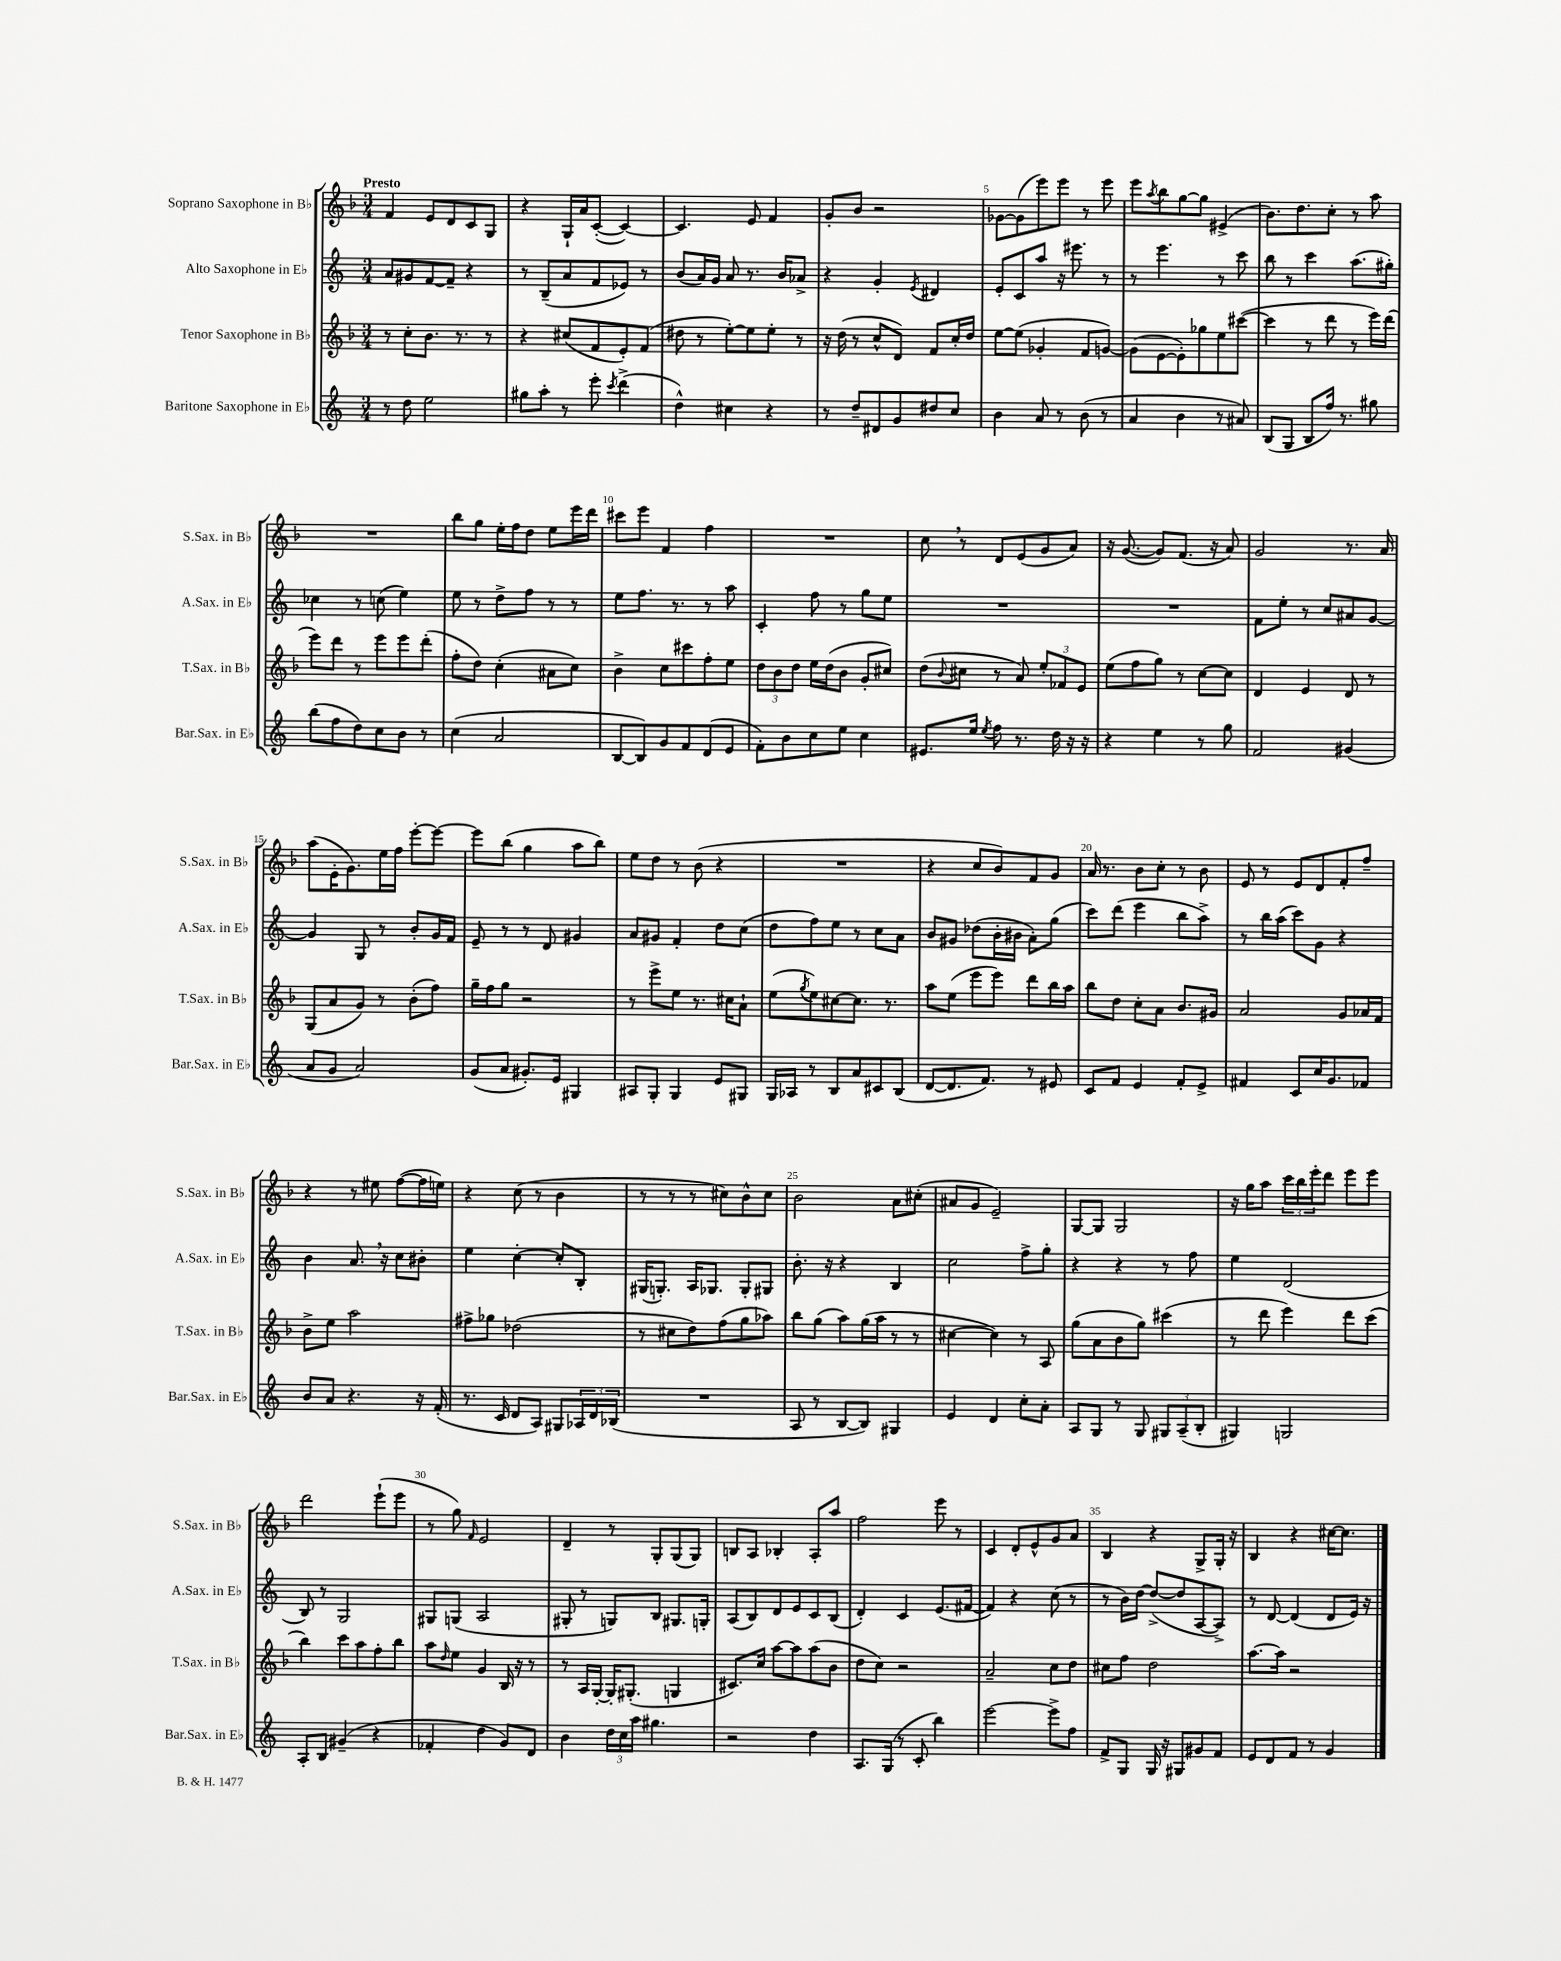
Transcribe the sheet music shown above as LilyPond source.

<<
\new StaffGroup <<
\new Staff = "s0" \with { instrumentName = "Soprano Saxophone in Bb" shortInstrumentName = "S.Sax. in Bb" } {
    \clef treble \key f \major \numericTimeSignature \time 3/4 \tempo "Presto"
    f'4 e'8 d'8 c'8 g8 |
    r4 g16-! a'16 c'8~-.( c'4~) |
    c'4. e'8 f'4 |
    g'8-. bes'8 r2 |
    ges'8~ ges'8( e'''8) e'''8 r8 e'''8 |
    e'''8 \acciaccatura { a''8 } bes''8 g''8~ g''8 eis'4->( |
    bes'8.) d''8. c''8-. r8 a''8 |
    R2. |
    bes''8 g''8 e''16-. f''16 d''8 e''8 e'''16 d'''16 |
    cis'''8 e'''8 f'4 f''4 |
    R2. |
    c''8 \breathe r8 d'8 e'8( g'8 a'8) |
    r16 g'8.~( g'8) f'8.( r16 a'8) |
    g'2 r8. a'16 |
    a''8( e'16-. g'8.) e''16 f''16 e'''8~-. e'''8~ |
    e'''8 bes''8( g''4 a''8 bes''8) |
    e''8 d''8 r8 bes'8( r4 |
    R2. |
    r4 c''8 bes'8) f'8 g'8 |
    a'16 r8. bes'8 c''8-. r8 bes'8 |
    e'8 r8 e'8 d'8 f'8-. f''8-- |
    r4 r8 eis''8 f''8~( f''16 e''16) |
    r4 c''8( r8 bes'4 |
    r8 r8 r8 cis''8) bes'8-^ cis''8 |
    bes'2 a'8 cis''8-.( |
    ais'8 g'8 e'2--) |
    g8~ g8 g2 |
    r16 g''16 a''8 \tuplet 3/2 { c'''16 bes''16 e'''16-. } d'''8 e'''8 e'''8 |
    d'''2 e'''8-!( e'''8 |
    r8 g''8) \grace { f'16 } e'2 |
    d'4-- r8 g8-. g8( g8) |
    b8 a8 bes4-. a8-. a''8 |
    f''2 e'''8 r8 |
    c'4 d'8-. e'8-^ g'8 a'8 |
    bes4 r4 g8-> g16-. r16 |
    bes4 r4 cis''16~ cis''8. \bar "|." |
}
\new Staff = "s1" \with { instrumentName = "Alto Saxophone in Eb" shortInstrumentName = "A.Sax. in Eb" } {
    \clef treble \key c \major \numericTimeSignature \time 3/4
    a'8 gis'8 f'8~ f'8-- r4 |
    r8 b8--( a'8 f'8 ees'8) r8 |
    b'8( a'16) g'16 a'8 r8. b'16 aes'8-> |
    r4 g'4-. \acciaccatura { e'8 } dis'4 |
    e'8-. c'8 a''8 r16 eis'''8. r8 |
    r8 e'''4. r8 c'''8 |
    b''8 r8 c'''4 a''8.( gis''16-.) |
    ces''4 r8 c''8( e''4) |
    e''8 r8 d''8-> f''8 r8 r8 |
    e''8 f''8. r8. r8 a''8 |
    c'4-. f''8 r8 g''8 e''8 |
    R2. |
    R2. |
    f'8 e''8-. r8 c''8 ais'8 g'8~ |
    g'4 g8 r8 b'8-. g'16 f'16 |
    e'8-- r8 r8 d'8 gis'4 |
    a'8 gis'8 f'4-. d''8 c''8( |
    d''8 f''8) e''8 r8 c''8 a'8 |
    b'8 gis'8 des''8( b'16-. bis'16 a'8-.) g''8( |
    c'''8) d'''8( e'''4 b''8 a''8->) |
    r8 b''16 a''16( c'''8) g'8 r4 |
    b'4 a'8. \breathe r16 c''8 bis'8-. |
    e''4 c''4~-. c''8-. b8-. |
    gis16( g8.-.) a16 ges8. ges8-. gis8 |
    b'8.-. r16 r4 b4 |
    c''2 f''8-> g''8-. |
    r4 r4 r8 f''8 |
    e''4 d'2( |
    b8) r8 g2 |
    gis8 g8( a2 |
    gis8-. r8 g8) b8 gis8. g16-. |
    a8( b8) d'8 e'8 c'8 b8( |
    d'4-.) c'4 e'8.( fis'16~ |
    fis'4) r4 c''8( r8 |
    r8 b'16) d''16~ d''8~->( d''8 a8~ a8->) |
    r8 d'8~ d'4( d'8 e'16) r16 \bar "|." |
}
\new Staff = "s2" \with { instrumentName = "Tenor Saxophone in Bb" shortInstrumentName = "T.Sax. in Bb" } {
    \clef treble \key f \major \numericTimeSignature \time 3/4
    r8 c''8-. bes'8. r8. r8 |
    r4 cis''8( f'8 e'8-.) f'8( |
    dis''8 r8 e''8~-.) e''8 e''8-. r8 |
    r16 d''16( r8 c''8-^ d'8) f'8 c''16-. d''16 |
    e''8~ e''8( ges'4-. f'8 g'8~) |
    g'8( e'8~ e'8-.) ges''8 e''8 cis'''8~( |
    cis'''4 r8 d'''8 r8 e'''16) d'''16( |
    e'''8) d'''8 r8 e'''8 e'''8 d'''8-.( |
    f''8-. d''8) c''4-.( ais'8 c''8) |
    bes'4-> c''8 cis'''8 f''8-. e''8 |
    \tuplet 3/2 { d''8 bes'8 d''8 } e''16 d''16( bes'8 g'8-. cis''8) |
    d''8( \appoggiatura { bes'8 } cis''8 r8 a'8) \tuplet 3/2 { e''8-. fes'8 e'8 } |
    e''8( f''8 g''8) r8 c''8~ c''8 |
    d'4 e'4 d'8 r8 |
    g8( a'8 g'8) r8 bes'8-.( f''8) |
    g''16-- f''16 g''8 r2 |
    r8 e'''8-> e''8 r8. cis''16 a'8-! |
    e''8( \acciaccatura { g''8 } e''8) cis''8~ cis''8. r8. |
    a''8 e''8( e'''8 e'''8) d'''8 bes''16 a''16 |
    bes''8 d''8 c''8-. a'8 bes'8. gis'16 |
    a'2 g'8 aes'16 f'16 |
    bes'8-> e''8 a''2 |
    fis''8-> ges''8 des''2( |
    r8 cis''8 d''8) f''8( g''8 aes''8) |
    bes''8 g''8( a''8) g''16( a''16 r8 r8 |
    cis''4~ cis''4) r8 a8 |
    g''8( a'8 bes'8 g''8) cis'''4( |
    r8 d'''8 e'''4) d'''8 c'''8( |
    bes''4) c'''8 a''8 f''8-. bes''8 |
    a''8 \grace { d''16 } e''8 g'4 bes16 r16 r8 |
    r8 a16 g16~-. g16-. gis8.-.( g4 |
    cis'8.) c''16 a''8~ a''8 a''8( bes'8 |
    d''8 c''8) r2 |
    a'2-- c''8 d''8 |
    cis''8 f''8 d''2 |
    a''8.~ a''16 r2 \bar "|." |
}
\new Staff = "s3" \with { instrumentName = "Baritone Saxophone in Eb" shortInstrumentName = "Bar.Sax. in Eb" } {
    \clef treble \key c \major \numericTimeSignature \time 3/4
    r8 d''8 e''2 |
    gis''8 a''8-. r8 e'''8-. \acciaccatura { c'''8 } d'''4->( |
    d''4-^) cis''4 r4 |
    r8 d''8-- dis'8 g'8 dis''8 c''8 |
    b'4 a'8 r8 b'8( r8 |
    a'4 b'4 r8 ais'8) |
    b8( g8 b8 f''16) r8. gis''8 |
    b''8( f''8 d''8) c''8 b'8 r8 |
    c''4( a'2 |
    b8~ b8) g'8 f'8 d'8( e'8 |
    f'8-.) b'8 c''8 e''8 c''4 |
    eis'8. e''16 \acciaccatura { e''8 } f''8 r8. d''16 r16 r16 |
    r4 e''4 r8 g''8 |
    f'2 gis'4( |
    a'8 g'8 a'2) |
    g'8( a'8 gis'8.-.) e'16 gis4 |
    ais8 g8-. g4 e'8 gis8 |
    g16 aes16 r8 b8 a'8 cis'8 b8( |
    d'8~ d'8. f'8.) r8 eis'8 |
    c'8 f'8 e'4 f'8-. e'8-> |
    fis'4 c'8 c''16 g'8. fes'8 |
    b'8 a'8 r4. r16 f'16-.( |
    r8. c'16 d'8 a8) gis8 \tuplet 3/2 { aes16 d'16 bes16( } |
    R2. |
    a8 r8 b8~ b8) gis4 |
    e'4 d'4 c''8-. a'8-. |
    a8 g8 r8 g8 \tuplet 3/2 { gis8 a8--( b8-. } |
    gis4) g2 |
    a8-. b8 gis'4--( r4 |
    fes'4-. d''4 g'8) d'8 |
    b'4 \tuplet 3/2 { d''16 c''16 a''16 } gis''4. |
    r2 d''4 |
    a8. g16( r8 c'8-. b''4) |
    e'''2~ e'''8-> f''8 |
    f'8-> g8 g16 r16 gis8 gis'8 f'8 |
    e'8 d'8 f'8 r8 g'4 \bar "|." |
}
>>
>>
\layout { \context { \Score \override BarNumber.break-visibility = ##(#f #t #t) barNumberVisibility = #(every-nth-bar-number-visible 5) } }
